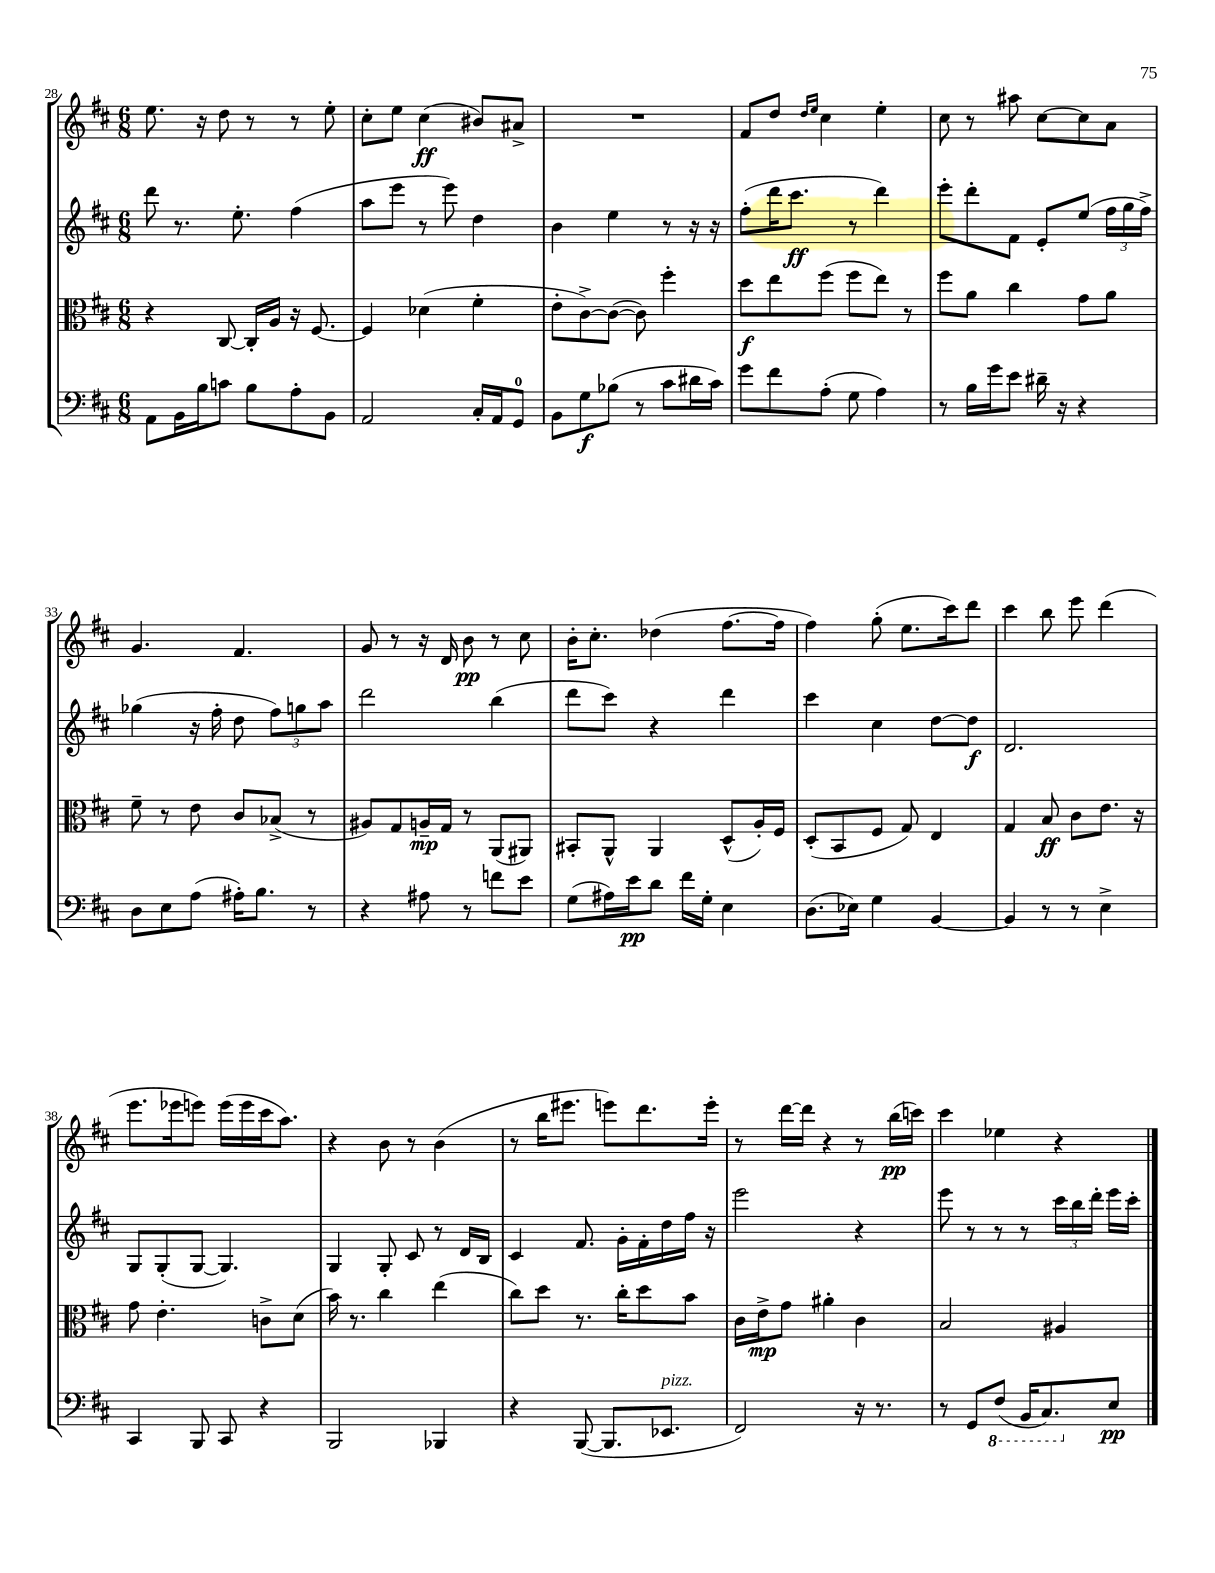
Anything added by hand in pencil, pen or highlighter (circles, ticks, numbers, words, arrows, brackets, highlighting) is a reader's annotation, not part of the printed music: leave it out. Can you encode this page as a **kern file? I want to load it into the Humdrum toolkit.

**kern	**kern	**kern	**kern
*staff4	*staff3	*staff2	*staff1
*clefF4	*clefC3	*clefG2	*clefG2
*k[f#c#]	*k[f#c#]	*k[f#c#]	*k[f#c#]
*M6/8	*M6/8	*M6/8	*M6/8
8AA	4r	8ddd	8.ee
16BB	.	8.r	.
16B	.	.	16r
8c	[8C#	.	8dd
.	.	8.ee'	.
8B	16C#']	.	8r
.	16A	.	.
8A'	16r	(4ff#	8r
.	[8.F#	.	.
8BB	.	.	8ee'
=	=	=	=
2AA	4F#]	8aa	8cc#'
.	.	8eee	8ee
.	(4d-	8r	(4cc#
.	.	8eee)	.
16C#'	4f#'	4dd	8b#)
16AA	.	.	.
8GG	.	.	8a#^
=	=	=	=
8BB	8e'	4b	2.r
8G	[8c#^)	.	.
(8B-	(8c#_	4ee	.
8r	8c#])	.	.
8c#	4ff#'	8r	.
16d#	.	16r	.
16c#)	.	16r	.
=	=	=	=
8g	8dd	(8ff#'	8f#
8f#	8ee	16ddd	8dd
.	.	8.ccc#	.
.	.	.	16qqdd
.	.	.	16qqee
(8A'	(8ff#	.	4cc#
8G	8ff#	8r	.
4A)	8ee)	4ddd)	4ee'
.	8r	.	.
=	=	=	=
8r	8ff#	8eee'	8cc#
16B	8a	8ddd'	8r
16g	.	.	.
8e	4cc#	8f#	8aa#
16d#~	.	8e'	[8cc#
16r	.	.	.
4r	8g	(8ee	8cc#]
.	8a	24ff#	8a
.	.	24gg	.
.	.	24ff#^)	.
=	=	=	=
8D	8f#~	(4gg-	4.g
8E	8r	.	.
(8A	8e	16r	.
.	.	16ff#'	.
16A#')	8c#	8dd	4.f#
8.B	.	.	.
.	(8B-^	12ff#)	.
.	.	12gg	.
8r	8r	.	.
.	.	12aa	.
=	=	=	=
4r	8A#)	2ddd	8g
.	8G	.	8r
8A#	16A~	.	16r
.	16G	.	16d
8r	8r	.	8b
8f	(8AA	(4bb	8r
8e	8AA#)	.	8cc#
=	=	=	=
(8G	8BB#'	8ddd	16b'
.	.	.	8.cc#'
16A#)	8AA^^	8ccc#)	.
16e	.	.	.
8d	4AA	4r	(4dd-
16f#	.	.	.
16G'	.	.	.
4E	(8D^^	4ddd	[8.ff#
.	16A')	.	.
.	16F#	.	16ff#]
=	=	=	=
(8.D	(8D'	4ccc#	4ff#)
.	8BB	.	.
16E-)	.	.	.
4G	8F#	4cc#	(8gg'
.	8G)	.	8.ee
[4BB	4E	[8dd	.
.	.	.	16ccc#)
.	.	8dd]	8ddd
=	=	=	=
4BB]	4G	2.d	4ccc#
8r	8B	.	8bb
8r	8c#	.	8eee
4E^	8.e	.	(4ddd
.	16r	.	.
=	=	=	=
4CC#	8g	8G	8.eee
.	4.e'	(8G'	.
.	.	.	16eee-
8BBB	.	[8G	8eee)
8CC#	.	4.G])	(16eee
.	.	.	16eee
4r	8c^	.	16ccc#
.	.	.	8.aa)
.	(8d	.	.
=	=	=	=
2BBB	16b)	4G	4r
.	8.r	.	.
.	4cc#	8G'	8b
.	.	8c#	8r
4BBB-	(4ee	8r	(4b
.	.	16d	.
.	.	16B	.
=	=	=	=
4r	8cc#)	4c#	8r
.	8dd	.	16bb
.	.	.	8.eee#
([8BBB	8.r	8.f#	.
8.BBB]	.	.	8eee)
.	16cc#'	16g'	.
.	8dd	16f#'	8.ddd
8.EE-	.	16dd	.
.	8b	16ff#	.
.	.	16r	16eee'
=	=	=	=
2FF#)	16c#	2eee	8r
.	16e^	.	.
.	8g	.	[16ddd
.	.	.	16ddd]
.	4a#'	.	4r
16r	4c#	4r	8r
8.r	.	.	.
.	.	.	(16bb
.	.	.	16ccc)
=	=	=	=
8r	2B	8eee	4ccc#
8GG	.	8r	.
(8FF#	.	8r	4ee-
16BBB	.	8r	.
8.CC#)	.	.	.
.	4A#	24ccc#	4r
.	.	24bb	.
.	.	24ddd'	.
8E	.	16eee	.
.	.	16ccc#'	.
==	==	==	==
*-	*-	*-	*-
